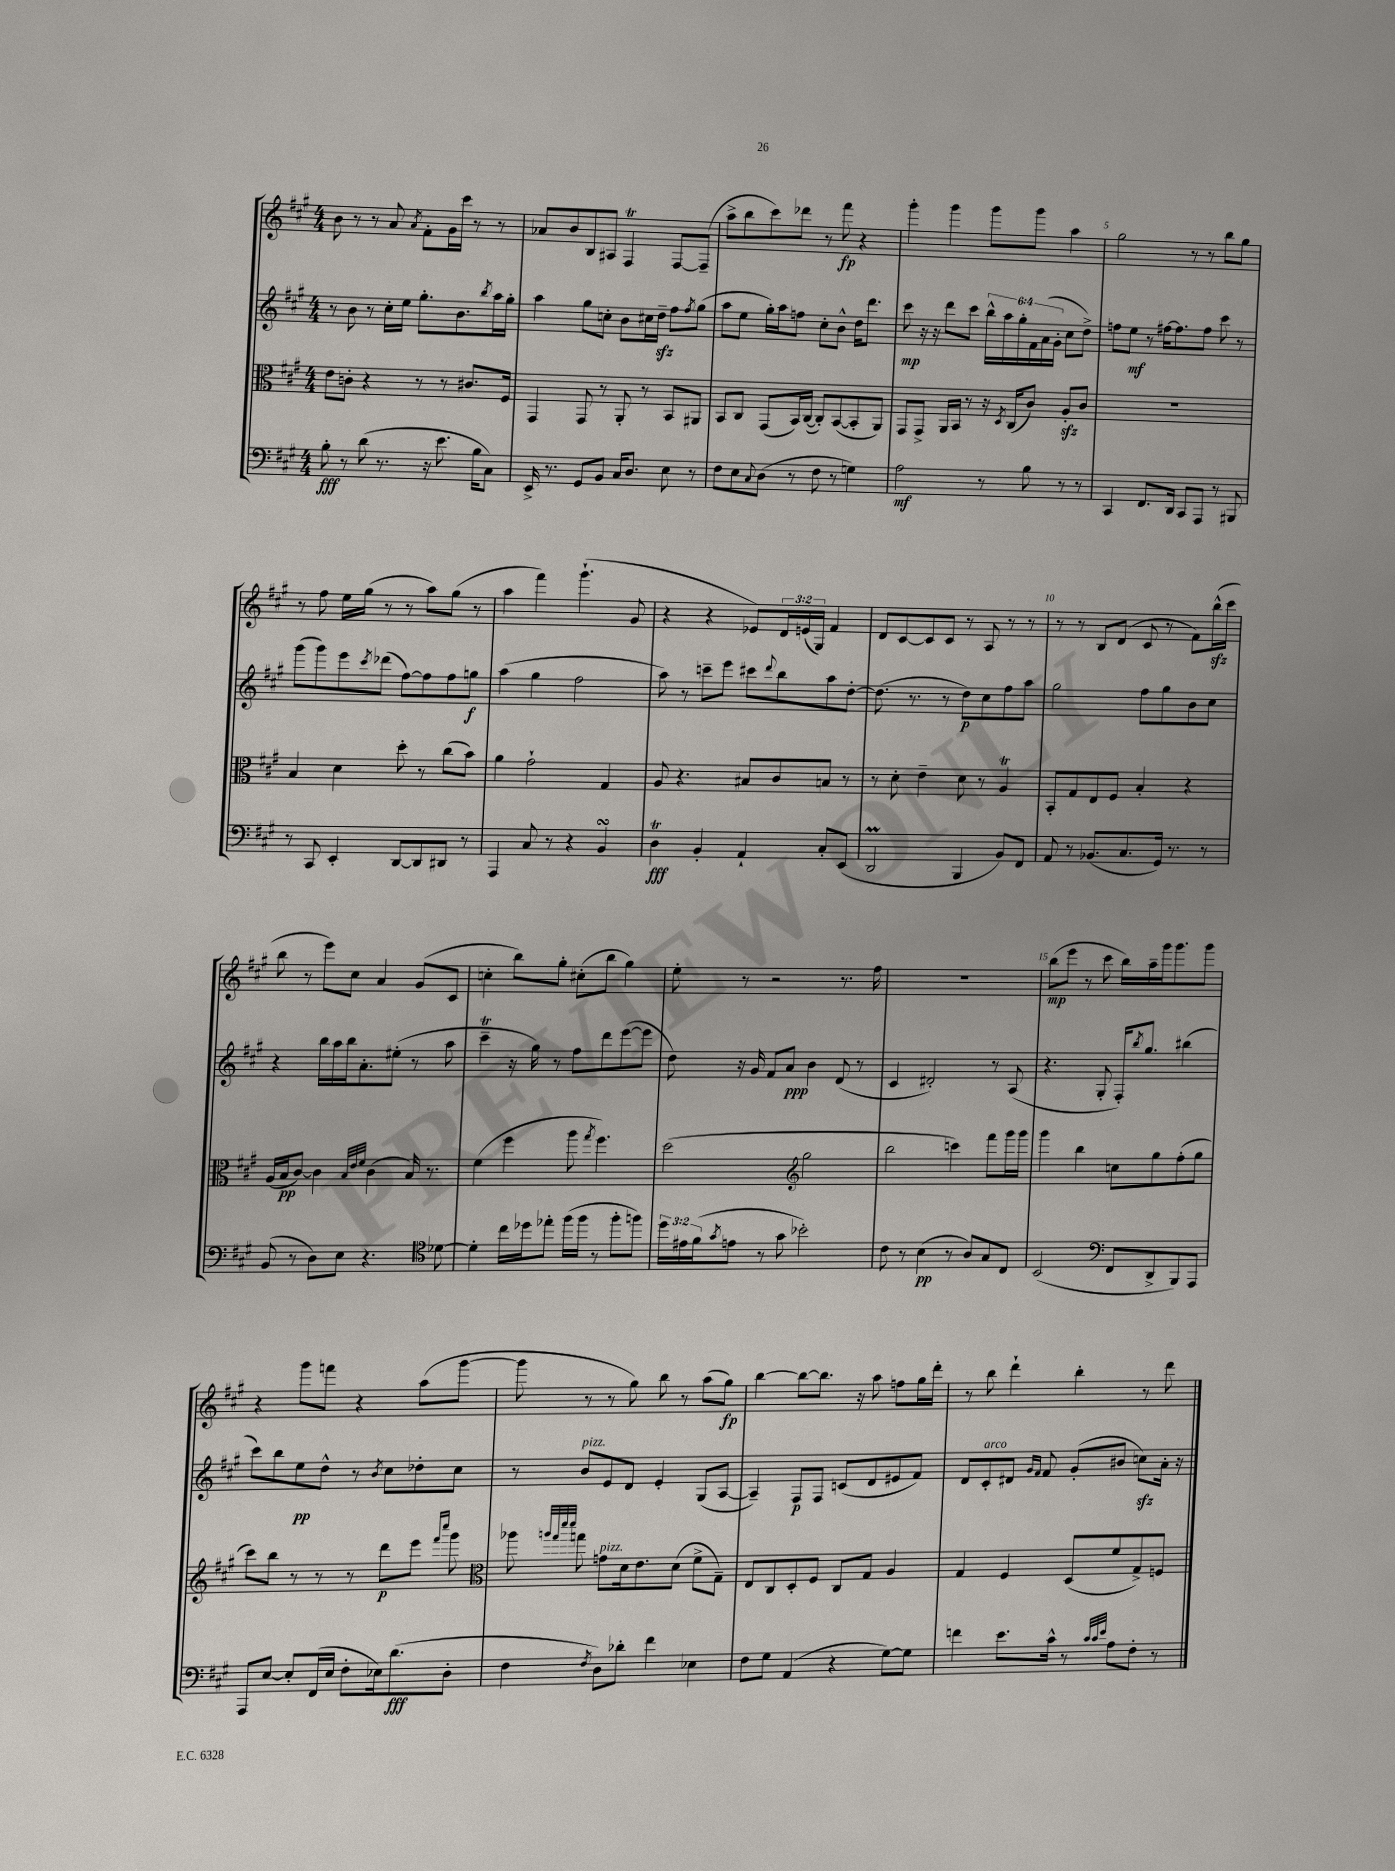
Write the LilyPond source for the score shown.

<<
\new StaffGroup <<
\new Staff = "s0" {
    \clef treble \key a \major \numericTimeSignature \time 4/4 \override Staff.TupletNumber.text = #tuplet-number::calc-fraction-text
    b'8 r8 r8 a'8 \acciaccatura { a'8 } fis'8-. gis'16 cis'''16 r8 r8 |
    aes'8 b'8 b8 ais8 fis4\trill fis8~ fis8--( |
    a''8-> b''8 cis'''8) des'''8 r8 fis'''8\fp r4 |
    gis'''4-. gis'''4 gis'''8 gis'''8 a''4 |
    gis''2 r8 r8 b''8 gis''8 |
    r8 fis''8 e''16 gis''16( r8 r8 a''8) gis''8( r8 |
    a''4 fis'''4) gis'''4.-!( gis'8 |
    r4 r4 ees'8) \tuplet 3/2 { d'16 e'16( gis16) } fis'4 |
    d'8 cis'8~ cis'8 cis'8 r8 a8 r8 r8 |
    r8 r8 b8 d'8( cis'8 r8 fis'8) b''16-^\sfz( cis'''16 |
    b''8 r8 e'''8) cis''8 a'4 gis'8( cis'8 |
    c''4-. b''8) gis''8-. cis''8-.( b''8 gis''4) |
    e''8-. r8 r2 r8. fis''16 |
    R1 |
    b''8\mp( e'''8 r8 cis'''8 b''16) a''16-- gis'''16 gis'''8. gis'''8 |
    r4 gis'''8 f'''8 r4 a''8( gis'''8~ |
    gis'''8 r8 r8 gis''8) b''8 r8 a''8( gis''8\fp) |
    b''4~ b''8~ b''8. r16 a''8 f''8 gis''16 d'''16-. |
    r8 b''8 d'''4-! b''4-. r8 d'''8 \bar "|." |
}
\new Staff = "s1" {
    \clef treble \key a \major \numericTimeSignature \time 4/4 \override Staff.TupletNumber.text = #tuplet-number::calc-fraction-text
    r8 b'8 r8 cis''16-. e''16 gis''8.-. b'8. \acciaccatura { b''8 } a''16 gis''16-. |
    a''4 gis''8 c''8-. b'8 cis''16 d''16--\sfz fis''8 \acciaccatura { fis''8 } gis''8( |
    a''8 e''8 gis''16-.) a''16 f''8 cis''8-. b'8-^ d''16 d'''8. |
    cis'''8\mp r16 r16 d'''8 cis'''8 \tuplet 6/4 { b''16-^ a''16 gis''16-. fis'16 a'16( gis'16-. } cis''8 d''8->) |
    f''8 e''8\mf r8 fis''16~ fis''8. fis''8 cis'''8 r8 |
    gis'''8( gis'''8) e'''8 \acciaccatura { cis'''8 } des'''8( fis''8~) fis''8 fis''8 g''8\f |
    a''4( gis''4 fis''2 |
    a''8) r8 c'''8-- e'''8 cis'''8 \appoggiatura { d'''8 } b''8 a''8 d''8~-. |
    d''8.( r8. r8 d''8\p) cis''8 fis''8 a''8 |
    gis''2 fis''8 gis''8 b'8 cis''8 |
    r4 b''16 a''16 b''16 a'8.-. eis''8-.( r8 a''8 |
    cis'''4--\trill r16 gis''16) r8 fis''8 d'''8 e'''8~( e'''8 |
    d''8) r16 gis'16 fis'8 a'8\ppp b'4 d'8( r8 |
    cis'4 dis'2-.) r8 a8( |
    r4. gis8-. fis16-.) \acciaccatura { b''8 } gis''8. bis''4( |
    cis'''8) b''8 e''8\pp d''8-^ r8 \acciaccatura { b'8 } cis''8 des''8-. cis''8 |
    r8 b'8^\markup { \italic "pizz." } e'8 d'8 e'4-. gis8( a8~ |
    a4--) fis8\p fis8 c'8( d'8 eis'8 fis'8) |
    d'8 cis'8-.^\markup { \italic "arco" } dis'8 \grace { gis'16 fis'16 } fis'8 gis'8-.( bis'8 c''8\sfz) a'16-. r16 \bar "|." |
}
\new Staff = "s2" {
    \clef alto \key a \major \numericTimeSignature \time 4/4
    e'8 c'8-. r4 r8 r8 cis'8. fis16 |
    gis,4 gis,8 r8 a,8-. r8 b,8 ais,8 |
    b,8 cis8 gis,8( b,16) cis16~( cis8-.) b,8~( b,8-. a,8) |
    gis,8 gis,8-> a,16 b,16 r8 r16 \acciaccatura { d8 } cis16( cis'8) a8-.\sfz cis'8 |
    R1 |
    b4 d'4 d''8-. r8 cis''8( b'8) |
    a'4 gis'2-! gis4 |
    a8 r4. bis8 cis'8 b8 r8 |
    r8 d'8-. e'4-- d'8 r8 a4\trill |
    b,8-. gis8 e8 fis8 b4-. r4 |
    a16( b16\pp cis'8~) cis'4 \grace { b32 e'32 fis'32 } cis'4( b16) r8. |
    fis'4( fis''4 a''8 \acciaccatura { gis''8 } fis''4.) |
    d''2( \clef treble gis''2 |
    b''2 c'''4) fis'''8 gis'''16 gis'''16 |
    gis'''4 b''4 c''8 gis''8 fis''8-.( gis''8 |
    cis'''8) b''8 r8 r8 r8 d'''8\p e'''8 \grace { fis'''16 cis''''16 } gis'''8 |
    \clef alto aes''8 \grace { a''32 gis''32 d'''32 d'''32 } g''8 g'8^\markup { \italic "pizz." } d'16 e'8. d'8( fis'8-> gis8--) |
    e8 cis8 d8-. fis8 cis8 gis8 a4 |
    gis4 fis4 d8( fis'8 gis8->) f8 \bar "|." |
}
\new Staff = "s3" {
    \clef bass \key a \major \numericTimeSignature \time 4/4 \override Staff.TupletNumber.text = #tuplet-number::calc-fraction-text
    b8-.\fff r8 d'8( r8. r16 e'8. b16 cis8) |
    e,16-> r8. gis,8 b,8 cis16 d8. e8 r8 |
    fis8 e8 \appoggiatura { cis8 } d8( r8 fis8 r8 g4) |
    a2\mf r8 b8 r8 r8 |
    cis,4 fis,8. d,16 cis,8 a,,8 r8 bis,,8 |
    r8 cis,8 e,4-. d,8~ d,8 dis,8 r8 |
    a,,4 cis8 r8 r4 b,4\turn |
    d4\trill\fff b,4-. a,4-! cis8-. e,8( |
    d,2\prall b,,4 b,8) fis,8 |
    a,8 r8 bes,8.( cis8. gis,16) r8. r8 |
    b,8( r8 d8) e8 r4. \clef tenor des'8~ |
    des'4-. cis''16 des''16 ees''8-. fis''16( fis''16 r8 fis''8-. f''8) |
    \tuplet 3/2 { d''16 eis'16 fis'16( } \acciaccatura { gis'8 } e'8 r8 gis'8 bes'2-.) |
    cis'8 r8 b4\pp( r8 a8) gis8 cis8 |
    b,2( \clef bass fis,8 d,8-> b,,8) a,,8 |
    a,,8 e8~ e8-. fis,16( e16 fis8-. ees16) d'8.\fff( d8-. |
    fis4 \acciaccatura { fis8 } d8) des'8-. fis'4 ees4 |
    fis8 gis8 a,4( r4 gis8~) gis8 |
    f'4 e'8. cis'16-^ r8 \grace { cis'32 cis'32 e'32 } a8 fis8-. r8 \bar "|." |
}
>>
>>
\layout { \context { \Score \override BarNumber.break-visibility = ##(#f #t #t) barNumberVisibility = #(every-nth-bar-number-visible 5) } }
